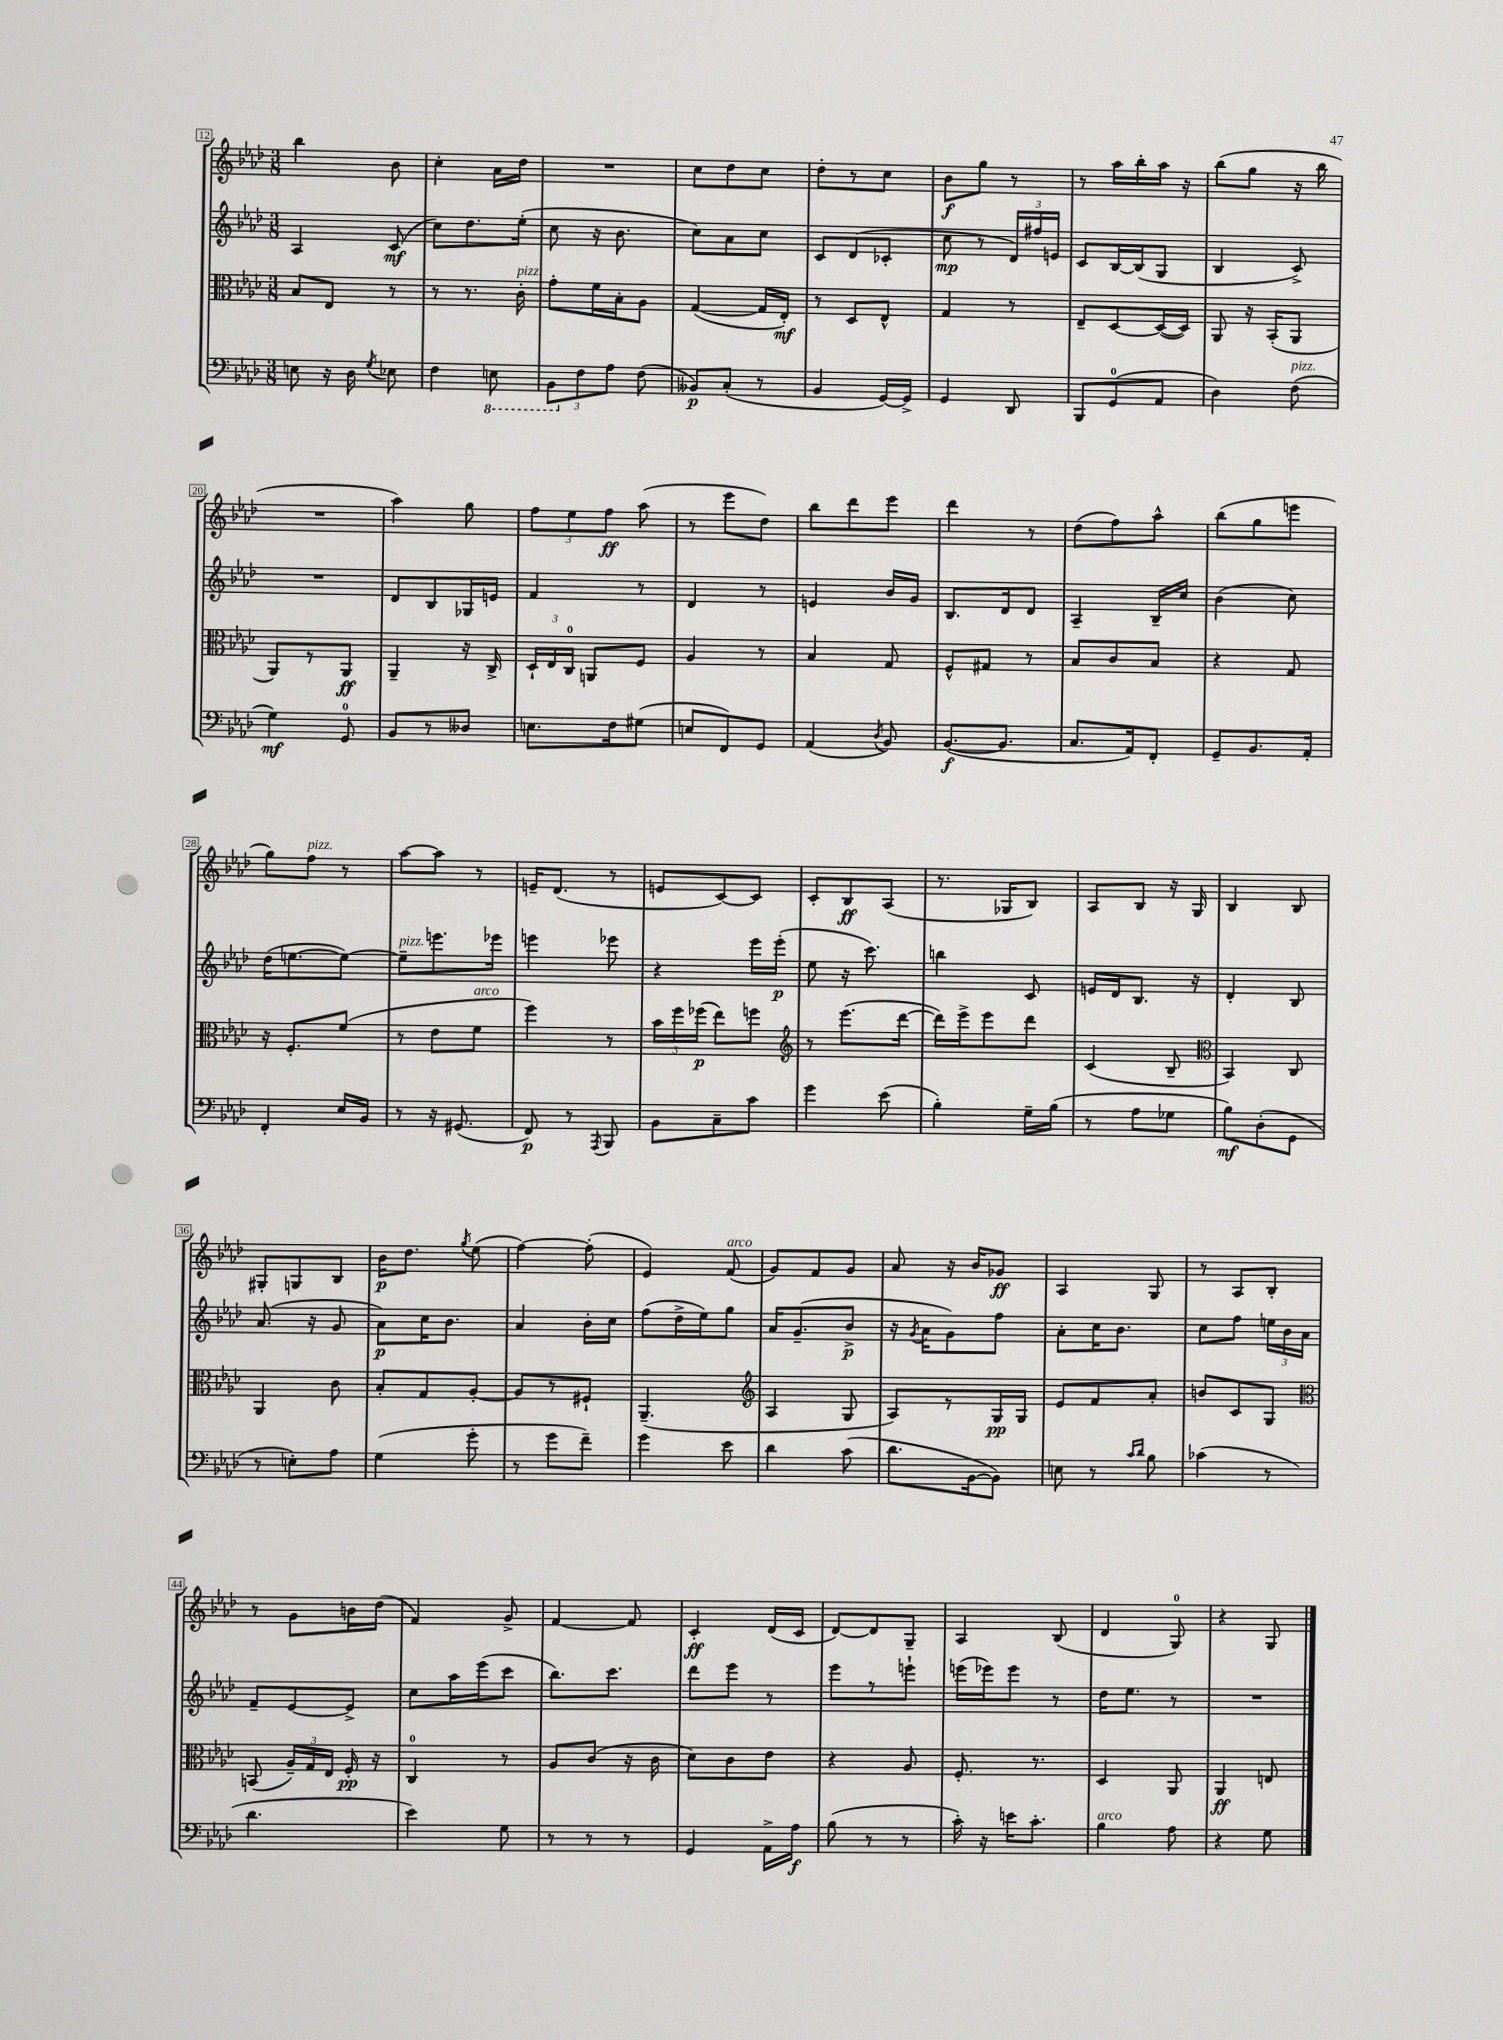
<<
\new StaffGroup <<
\new Staff = "s0" {
    \clef treble \key aes \major \numericTimeSignature \time 3/8
    \autoBeamOff bes''4 bes'8 |
    c''4-. aes'16[ des''16] |
    R4. |
    c''8[ des''8 c''8] |
    des''8[-. r8 c''8] |
    bes'8[\f g''8] r8 |
    r8 aes''16[ bes''16-. aes''16] r16 |
    bes''8[( g''8] r16 bes''16 |
    R4. |
    aes''4) g''8 |
    \tuplet 3/2 { f''8[ ees''8 f''8]\ff } aes''8( |
    r8 ees'''8[ des''8]) |
    bes''8[ des'''8 ees'''8] |
    des'''4 r8 |
    des''8[( f''8) aes''8]-^ |
    bes''8[( g''8 e'''8] |
    g''8[) f''8]^\markup { \italic "pizz." } r8 |
    aes''8[~ aes''8] r8 |
    e'16[-- des'8.]( r8 |
    e'8[ c'8~) c'8] |
    c'8[-. bes8\ff aes8]( |
    r8. ges16[ bes8]) |
    aes8[ bes8] r16 g16 |
    bes4 bes8 |
    gis8[-. g8 bes8] |
    bes'16[\p des''8.] \acciaccatura { g''8 } ees''8( |
    f''4~) f''8-.( |
    ees'4) f'8^\markup { \italic "arco" }( |
    g'8[) f'8 g'8] |
    aes'8 r16 bes'16[ ges'8]\ff |
    aes4 g8 |
    r8 aes8[ bes8]-. |
    r8 g'8[ b'16 des''16]( |
    f'4) g'8-> |
    f'4~ f'8 |
    c'4-.\ff des'16[( c'16] |
    des'8[~) des'8 g8]-- |
    aes4 bes8( |
    des'4 g8-0) |
    r4 g8 \bar "|." |
}
\new Staff = "s1" {
    \clef treble \key aes \major \numericTimeSignature \time 3/8
    \autoBeamOff aes4 c'8\mf( |
    c''8[) des''8. ees''16]-.( |
    c''8 r16 bes'8. |
    c''8[) aes'8 c''8] |
    c'8[ des'8( ces'8]-. |
    c''8\mp r8 \tuplet 3/2 { des'16[) fis''16 e'16] } |
    c'8[ bes16~ bes16( g8] |
    bes4 c'8->) |
    R4. |
    des'8[ bes8 ges16 e'16] |
    f'4 r8 |
    des'4 r8 |
    e'4 bes'16[ g'16] |
    bes8.[ des'16 des'8] |
    aes4-- bes16[-- c''16] |
    bes'4( c''8) |
    des''16[( e''8.~ e''8]~) |
    e''8[--^\markup { \italic "pizz." } e'''8. ees'''16] |
    e'''4 ees'''8 |
    r4 ees'''16[ ees'''16]-.\p( |
    ees''8 r16 c'''8.) |
    b''4 c'8 |
    e'16[ des'16 bes8.] r16 |
    des'4-. bes8 |
    aes'8.( r16 g'8 |
    aes'8[\p) c''16 bes'8.] |
    aes'4 bes'16[-. c''16] |
    f''8[( des''16-> ees''16) g''8] |
    aes'16[ g'8.--( bes'8]->\p |
    r16 \acciaccatura { g'8 } aes'16[ g'8) f''8] |
    aes'8[-. c''16 bes'8.] |
    c''8[ f''8] \tuplet 3/2 { e''16[ bes'16 aes'16] } |
    f'8[-- ees'8~ ees'8]-> |
    c''8[ aes''16 ees'''16( c'''8] |
    bes''8.[) c'''8.] |
    des'''8[ ees'''8] r8 |
    ees'''8[ r8 e'''8]-! |
    e'''16[( ees'''16) ees'''8] r8 |
    des''16[ ees''8.] r8 |
    R4. \bar "|." |
}
\new Staff = "s2" {
    \clef alto \key aes \major \numericTimeSignature \time 3/8
    \autoBeamOff bes8[ ees8] r8 |
    r8 r8. c'16-.^\markup { \italic "pizz." } |
    g'8[-. f'16 bes16-. aes8] |
    g4~( g16[ ees16]-.\mf) |
    r8 des8[ ees8]-^ |
    g4 r8 |
    ees8[-- des8~ des16~( des16]) |
    aes,8 r16 bes,16[-.( aes,8] |
    aes,8[) r8 aes,8]\ff |
    aes,4-- r16 c16-> |
    \tuplet 3/2 { des16[-! ees16 c16]-0 } a,8[ f8] |
    aes4 r8 |
    bes4 g8 |
    f8[-^ gis8] r8 |
    bes8[ c'8 bes8] |
    r4 g8 |
    r16 f8.[-. f'8]( |
    r8 ees'8[ f'8]^\markup { \italic "arco" } |
    f''4) r8 |
    \tuplet 3/2 { bes'16[ f''16 fes''16]\p( } ees''8[) f''8] |
    \clef treble r8 ees'''8.[( des'''16]~ |
    des'''16[) ees'''16-> ees'''8 des'''8] |
    c'4( bes8-- |
    \clef alto bes,4) c8 |
    aes,4 c'8 |
    bes8[-. g8 aes8]~-. |
    aes8[ r8 fis8]-! |
    aes,4.--( |
    \clef treble aes4 g8 |
    aes8[) r8 g16\pp g16] |
    ees'8[ f'8 aes'8]-. |
    b'8[ c'8 g8] |
    \clef alto b,8( \tuplet 3/2 { aes16[--) g16 ees16] } f16-.\pp r16 |
    c4-0 r8 |
    aes8[ c'8]( r16 c'16 |
    des'8[) c'8 ees'8] |
    r4 aes8 |
    f8.-. r8. |
    des4 aes,8 |
    aes,4\ff e8 \bar "|." |
}
\new Staff = "s3" {
    \clef bass \key aes \major \numericTimeSignature \time 3/8
    \autoBeamOff e8 r16 des16 \acciaccatura { g8 } ees8 |
    f4 \ottava #-1 e,8 |
    \tuplet 3/2 { bes,,8[ \ottava #0 f8 aes8] } f8( |
    beses,8[\p) c8]-.( r8 |
    bes,4 g,16[~) g,16]-> |
    g,4 des,8 |
    bes,,8[ g,8-0( aes,8] |
    des4) f8^\markup { \italic "pizz." }( |
    g4\mf) g,8-0 |
    bes,8[ r8 deses8] |
    e8.[ f16 gis8]( |
    e8[ f,8) g,8] |
    aes,4( \acciaccatura { des8 } bes,8) |
    bes,8.[~\f( bes,8.] |
    c8.[ aes,16) f,8]-. |
    g,8[-- bes,8. aes,16]-. |
    f,4-. ees16[ bes,16] |
    r8 r16 gis,8.( |
    f,8\p) r8 \acciaccatura { aes,,8 } bes,,8 |
    bes,8[ c8-- c'8] |
    g'4 ees'8( |
    bes4-.) g16[-- bes16]( |
    r8 aes8[ ges8] |
    bes8[\mf) des8-.( g,8] |
    r8 e8[-.) aes8] |
    g4( g'8-. |
    r8 g'8[ f'8]--) |
    g'4 ees'8 |
    des'4 c'8( |
    des'8.[ bes,16~ bes,8]) |
    e8 r8 \grace { c'16[ des'16] } bes8 |
    ces'4( r8 |
    des'4. |
    ees'4) g8 |
    r8 r8 r8 |
    g,4 aes,16[-> aes16]\f |
    bes8( r8 r8 |
    c'16-.) r16 e'16[ c'8.]-. |
    bes4^\markup { \italic "arco" } aes8 |
    r4 g8 \bar "|." |
}
>>
>>
\layout { \context { \Score currentBarNumber = #12 \override BarNumber.stencil = #(make-stencil-boxer 0.1 0.3 ly:text-interface::print) } }
